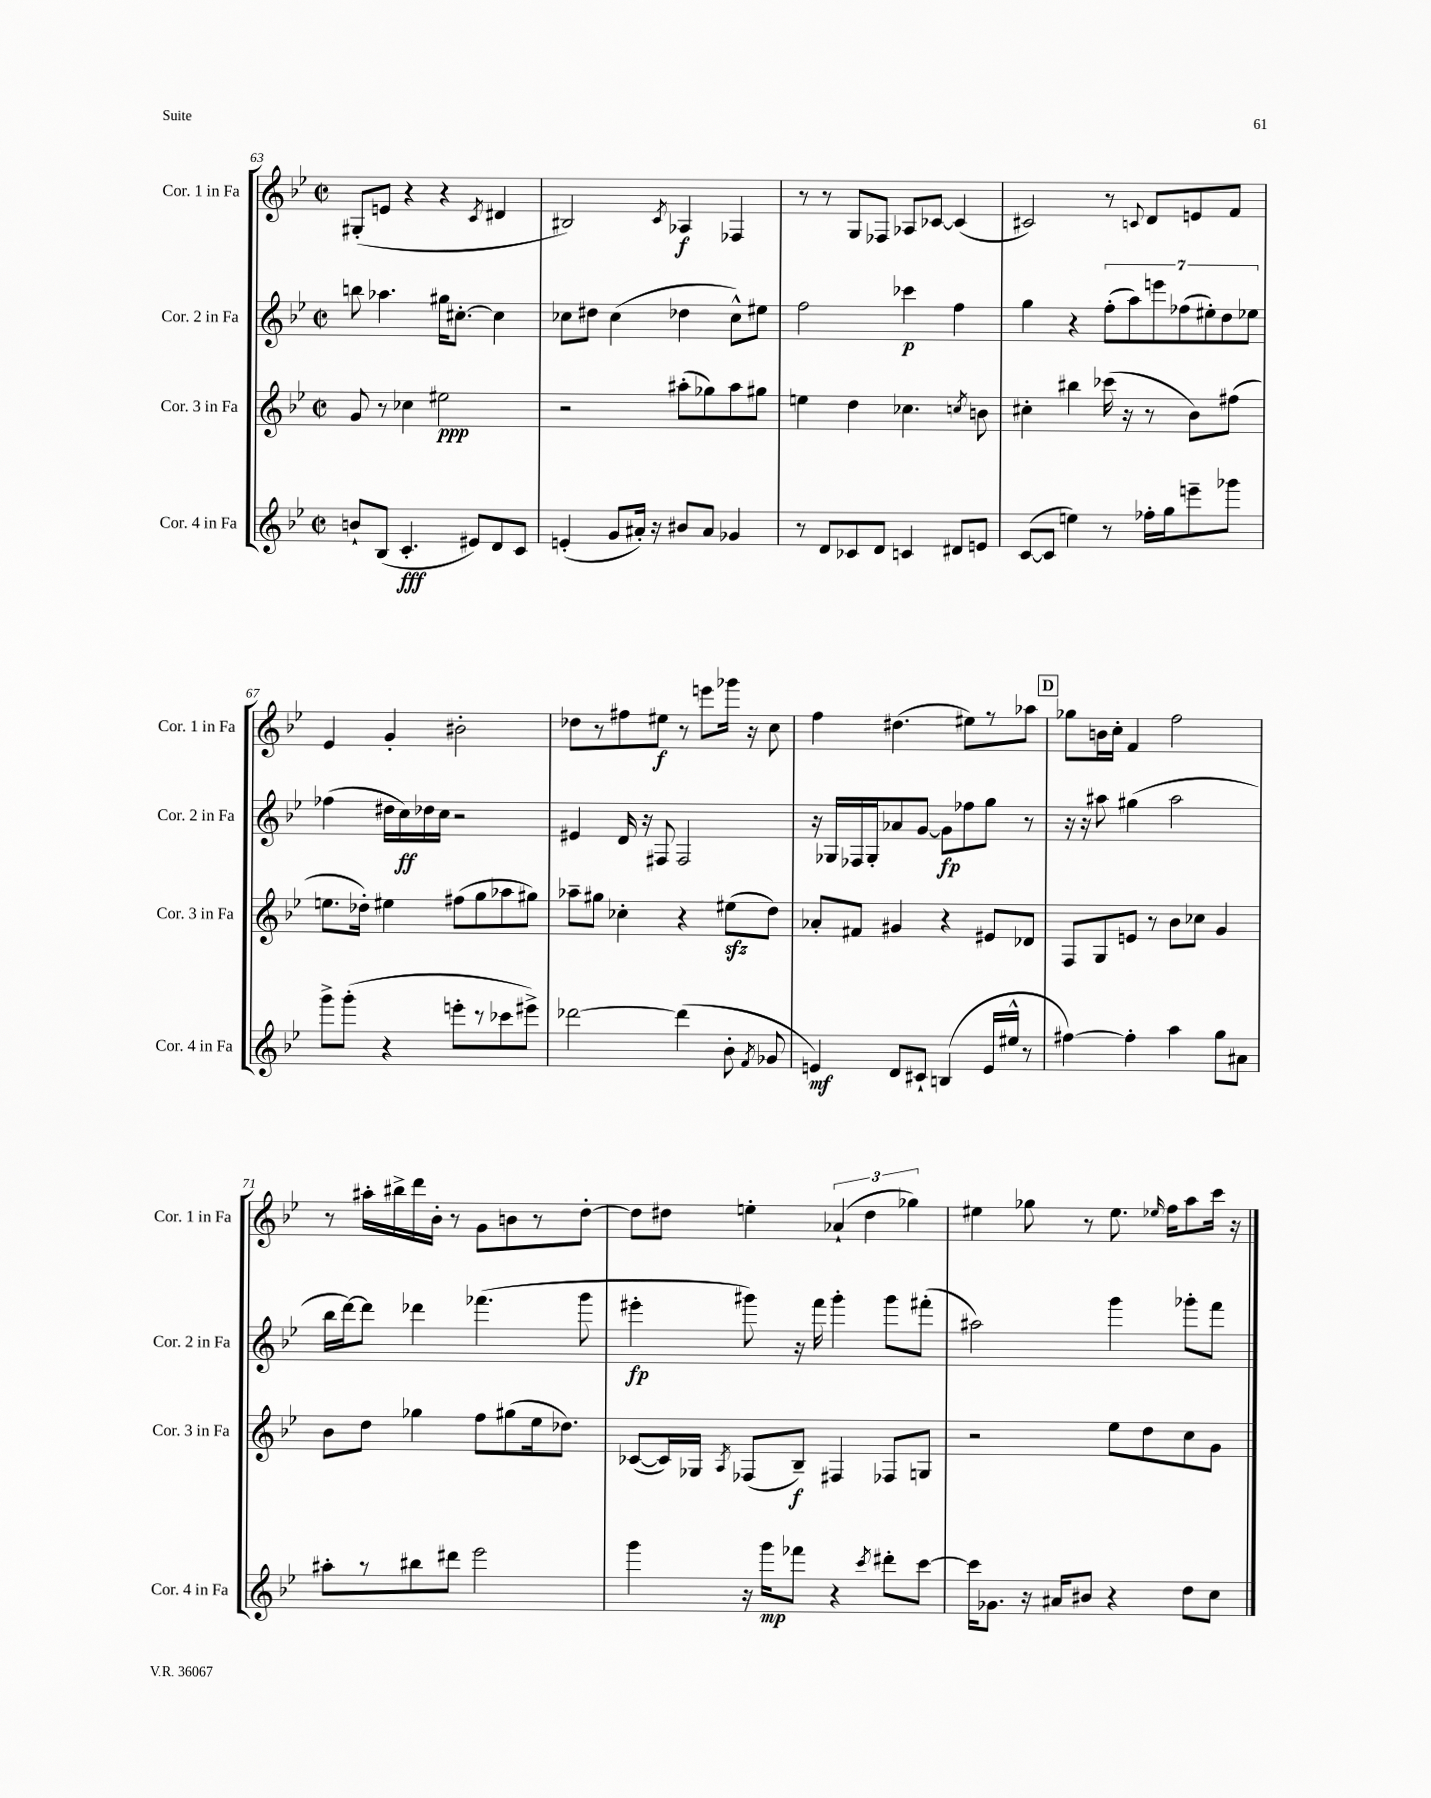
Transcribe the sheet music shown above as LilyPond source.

<<
\new StaffGroup <<
\new Staff = "s0" \with { instrumentName = "Cor. 1 in Fa" shortInstrumentName = "Cor. 1 in Fa" } {
    \clef treble \key bes \major \defaultTimeSignature \time 2/2
    \autoBeamOff gis8[-.( e'8] r4 r4 \acciaccatura { c'8 } dis'4 |
    bis2) \acciaccatura { c'8 } aes4\f fes4 |
    r8 r8 g8[ fes8] aes8[ ces'8]~ ces'4( |
    cis'2) r8 \appoggiatura { c'8 } d'8[ e'8 f'8] |
    ees'4 g'4-. bis'2-. |
    des''8[ r8 fis''8 eis''8]\f r8 e'''8[ ges'''16] r16 c''8 |
    f''4 dis''4.( eis''8[) r8 aes''8] |
    \mark \markup { \box "D" } ges''8[ b'16 c''16]-. f'4 f''2 |
    r8 ais''16[-. bis''16-> d'''16 bes'16]-. r8 g'8[ b'8 r8 d''8]~-. |
    d''8[ dis''8] e''4-. \tuplet 3/2 { aes'4-!( dis''4 ges''4) } |
    eis''4 ges''8 r8 eis''8. \grace { ees''16 } f''16[ a''8 c'''16] r16 \bar "|." |
}
\new Staff = "s1" \with { instrumentName = "Cor. 2 in Fa" shortInstrumentName = "Cor. 2 in Fa" } {
    \clef treble \key bes \major \defaultTimeSignature \time 2/2
    \autoBeamOff b''8 aes''4. gis''16[ cis''8.]~-. cis''4 |
    ces''8[ dis''8] ces''4( des''4 ces''8[-^) eis''8] |
    f''2 ces'''4\p f''4 |
    g''4 r4 \tuplet 7/4 { f''8[-.( a''8) e'''8 fes''8( eis''8-.) d''8 ees''8] } |
    fes''4( dis''16[ c''16\ff) des''16 c''16] r2 |
    eis'4 d'16 r16 fis8 fis2 |
    r16 ges16[ fes16 ges16-. aes'8 g'8]~ g'8[\fp fes''8 g''8] r8 |
    \mark \markup { \box "D" } r16 r16 ais''8 gis''4( ais''2 |
    bes''16[ d'''16~) d'''8] des'''4 fes'''4.( g'''8 |
    eis'''4-.\fp gis'''8) r16 f'''16 gis'''4-. gis'''8[ fis'''8]-.( |
    ais''2) g'''4 ges'''8[-. f'''8] \bar "|." |
}
\new Staff = "s2" \with { instrumentName = "Cor. 3 in Fa" shortInstrumentName = "Cor. 3 in Fa" } {
    \clef treble \key bes \major \defaultTimeSignature \time 2/2
    \autoBeamOff g'8 r8 ces''4 eis''2\ppp |
    r2 ais''8[-.( ges''8) ais''8 gis''8] |
    e''4 d''4 ces''4. \acciaccatura { c''8 } b'8 |
    cis''4-. bis''4 ces'''16( r16 r8 bes'8[) fis''8]( |
    e''8.[ des''16]-.) eis''4 fis''8[( g''8 aes''8 gis''8]) |
    aes''8[-- gis''8] ces''4-. r4 eis''8[\sfz( d''8]) |
    aes'8[-. fis'8] gis'4 r4 eis'8[ des'8] |
    \mark \markup { \box "D" } f8[ g8 e'8] r8 bes'8[ ces''8] g'4 |
    bes'8[ d''8] ges''4 f''8[ gis''8( ees''16 des''8.]) |
    ces'8[~( ces'16) ges16] \acciaccatura { a8 } fes8[( bes8]--\f) fis4 fes8[ g8] |
    r2 ees''8[ d''8 c''8 g'8] \bar "|." |
}
\new Staff = "s3" \with { instrumentName = "Cor. 4 in Fa" shortInstrumentName = "Cor. 4 in Fa" } {
    \clef treble \key bes \major \defaultTimeSignature \time 2/2
    \autoBeamOff b'8[-! bes8]( c'4.-.\fff eis'8[) d'8 c'8] |
    e'4-.( g'8[ ais'16]-.) r16 bis'8[ ais'8] ges'4 |
    r8 d'8[ ces'8 d'8] c'4 dis'8[ e'8] |
    c'8[~( c'8] e''4) r8 fes''16[-. g''16 e'''8-- ges'''8] |
    g'''8[-> g'''8]-.( r4 e'''8[-. r8 ces'''8 eis'''8]->) |
    des'''2~ des'''4( bes'8-. \acciaccatura { f'8 } ges'8 |
    e'4\mf) d'8[ cis'8]-! b4( e'16[ eis''16]-^ r8 |
    \mark \markup { \box "D" } fis''4~) fis''4-. a''4 g''8[ ais'8] |
    ais''8[-. r8 bis''8 dis'''8] ees'''2 |
    g'''4 r16 g'''16[\mp fes'''8] r4 \acciaccatura { c'''8 } dis'''8[-. c'''8]~ |
    c'''16[ ges'8.] r16 ais'16[ bis'8] r4 d''8[ c''8] \bar "|." |
}
>>
>>
\layout { \context { \Score currentBarNumber = #63 } }
